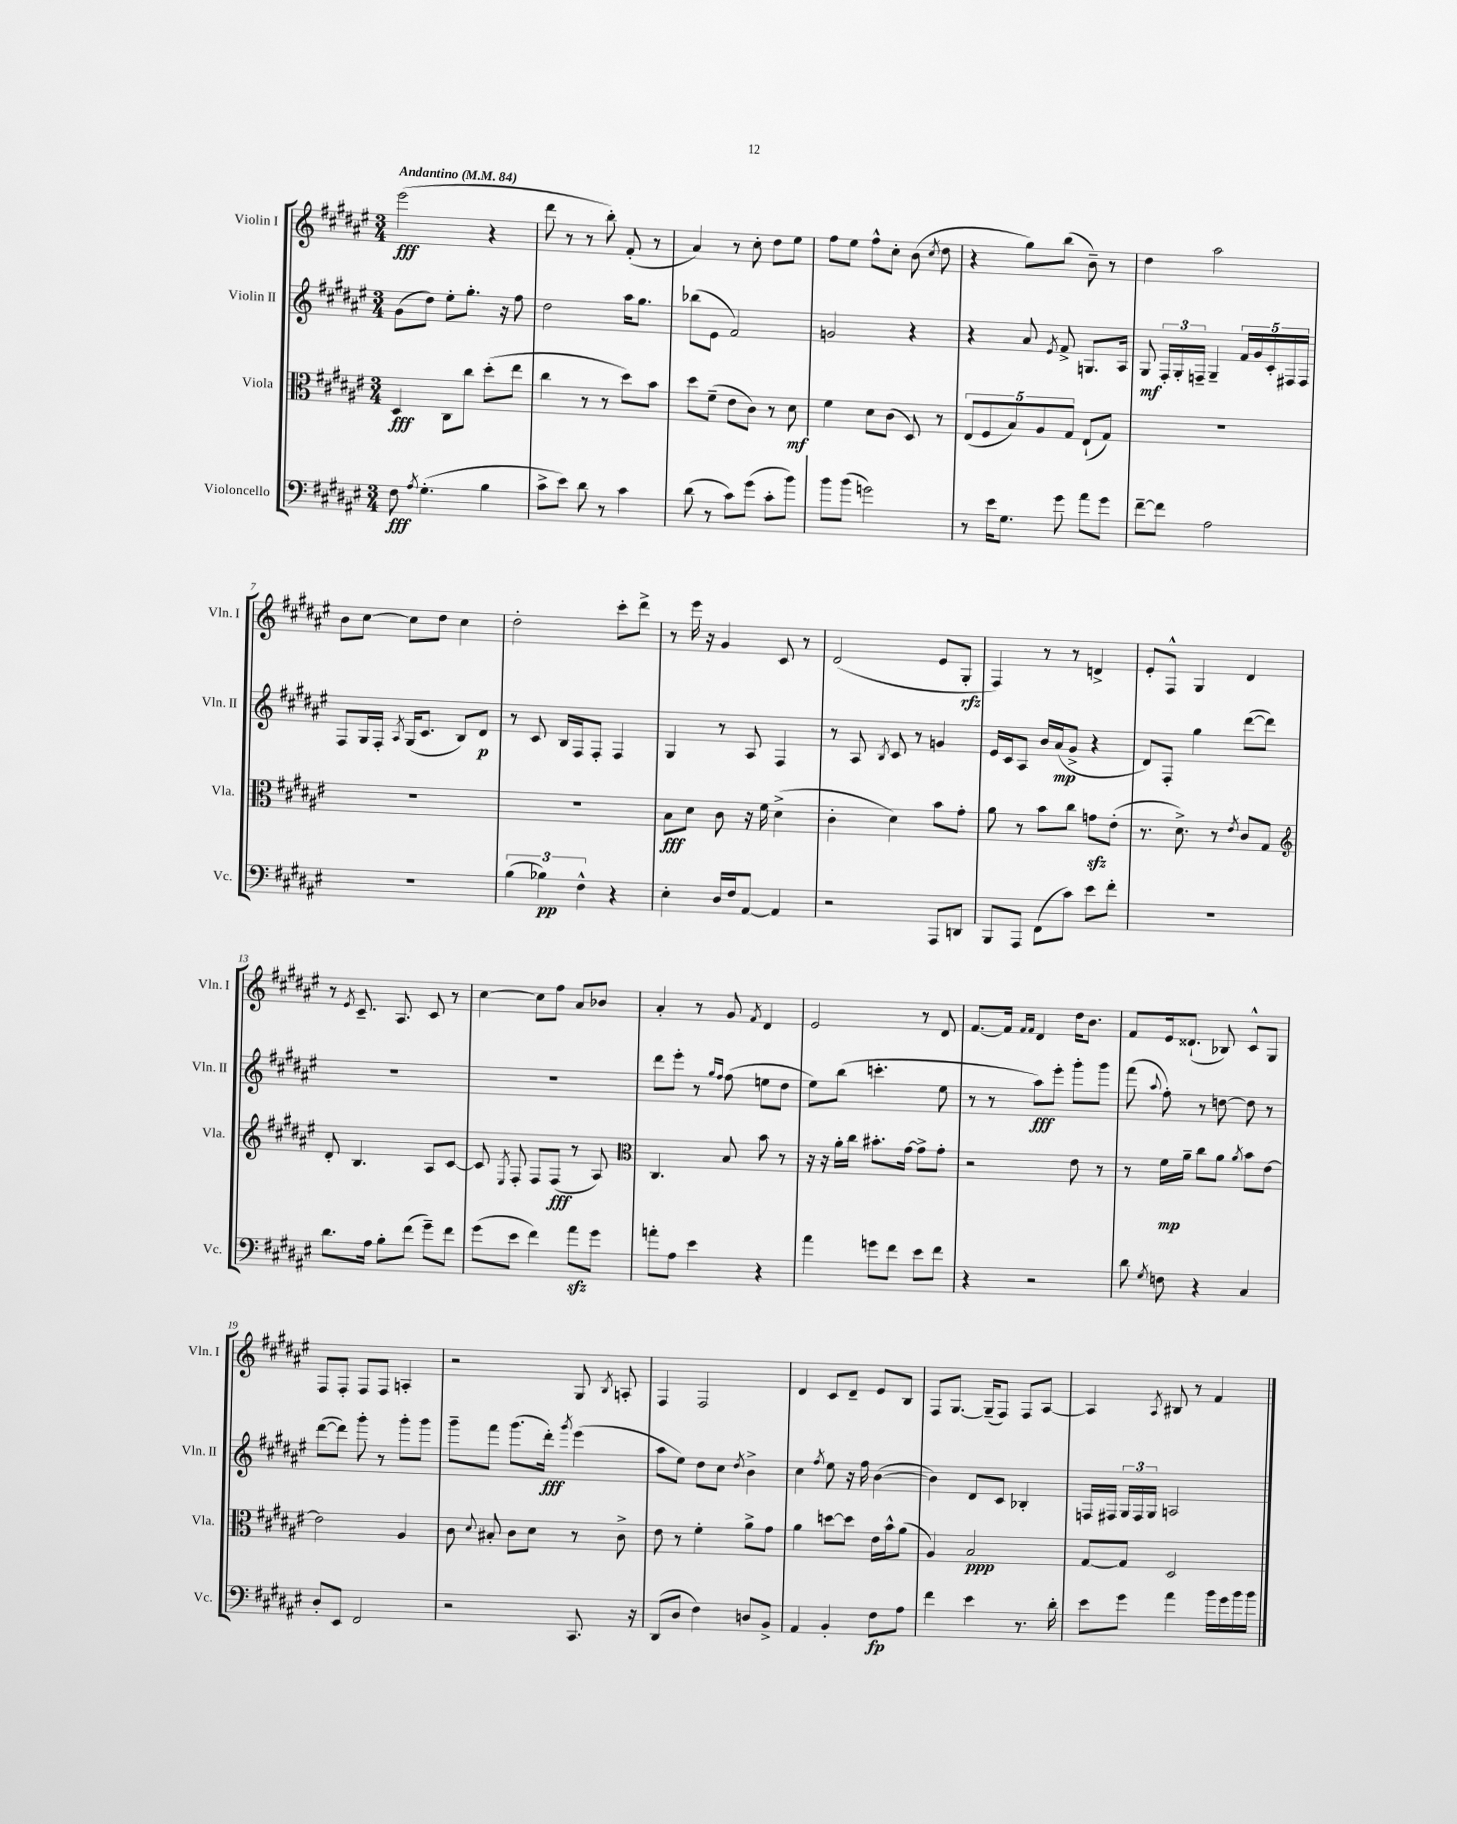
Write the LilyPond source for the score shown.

<<
\new StaffGroup <<
\new Staff = "s0" \with { instrumentName = "Violin I" shortInstrumentName = "Vln. I" } {
    \clef treble \key fis \major \numericTimeSignature \time 3/4 \tempo "Andantino" 4 = 84
    \autoBeamOff eis'''2\fff( r4 |
    dis'''8 r8 r8 b''8-.) fis'8-.( r8 |
    ais'4) r8 cis''8-. dis''8[ eis''8] |
    fis''8[ eis''8] fis''8[-^ cis''8]-. b'8( \acciaccatura { cis''8 } dis''8 |
    r4 gis''8[) b''8]( b'8--) r8 |
    dis''4 ais''2 |
    b'8[ cis''8]~ cis''8[ dis''8] cis''4 |
    dis''2-. cis'''8[-. dis'''8]-> |
    r8 eis'''16 r16 gis'4 cis'8 r8 |
    dis'2( eis'8[ gis8]-.\rfz |
    fis4) r8 r8 d'4-> |
    eis'8[-. fis8]-^ gis4 dis'4 |
    r8 \acciaccatura { eis'8 } cis'8.-- ais8. cis'8 r8 |
    cis''4~ cis''8[ fis''8] ais'8[ bes'8] |
    ais'4-. r8 gis'8 \acciaccatura { fis'8 } dis'4 |
    eis'2 r8 dis'8 |
    fis'8.[~ fis'16] \grace { fis'16[ fis'16] } dis'4 dis''16[ b'8.] |
    fis'8[ eis'16 disis'8.]-!( bes8) cis'8[-^ gis8] |
    fis8[ fis8]-. fis8[ fis8] a4-. |
    r2 gis8 \acciaccatura { b8 } a8-. |
    fis4 fis2 |
    dis'4 cis'8[ dis'8]-- eis'8[ b8] |
    fis8[ gis8.]~ gis16[--( fis8]) fis8[ ais8]~ |
    ais4 \acciaccatura { ais8 } bis8 r8 fis'4 \bar "|." |
}
\new Staff = "s1" \with { instrumentName = "Violin II" shortInstrumentName = "Vln. II" } {
    \clef treble \key fis \major \numericTimeSignature \time 3/4
    \autoBeamOff gis'8[( dis''8]) eis''8[-. gis''8.]-. r16 fis''8 |
    dis''2 ais''16[ gis''8.] |
    bes''8[( eis'8] fis'2) |
    g'2 r4 |
    r4 ais'8 \acciaccatura { eis'8 } fis'8-> g8.[ ais16] |
    gis8\mf \tuplet 3/2 { fis16[-. gis16-. f16]-- } gis4-- \tuplet 5/4 { fis'16[ gis'16 cis'16-. fis16 fis16] } |
    fis8[ gis16 fis16]-. \acciaccatura { ais8 } gis16[( cis'8.] b8[) dis'8]\p |
    r8 cis'8 b16[ fis16 fis8]-. fis4 |
    gis4 r8 ais8 fis4 |
    r8 ais8 \acciaccatura { b8 } cis'8 r8 g'4 |
    eis'16[ cis'16 ais8] b'16[ ais'16\mp( gis'8]-> r4 |
    dis'8[) fis8]-. gis''4 dis'''8[~( dis'''8]) |
    R2. |
    R2. |
    dis'''8[ eis'''8]-. r8 \grace { gis''16[ fis''16] } fis''8( e''8[ dis''8] |
    eis''8[) b''8]( c'''4.-. eis''8 |
    r8 r8 ais''8[\fff) eis'''8]-. gis'''8[-. gis'''8] |
    fis'''8( \appoggiatura { ais''8 } fis''8-.) r8 d''8~ d''8 r8 |
    dis'''8[~( dis'''8]) gis'''8-. r8 gis'''8[-. gis'''8] |
    gis'''8[-- fis'''8] gis'''8.[( dis'''16]-.\fff) \acciaccatura { gis'''8 } eis'''4( |
    ais''8[ eis''8]) dis''8[ cis''8] \acciaccatura { dis''8 } b'4-> |
    cis''4 \acciaccatura { fis''8 } eis''8 r16 fis''16 b'4~( |
    b'4) dis'8[ cis'8] bes4-. |
    f16[ fis16] \tuplet 3/2 { gis16[ fis16 gis16] } a2 \bar "|." |
}
\new Staff = "s2" \with { instrumentName = "Viola" shortInstrumentName = "Vla." } {
    \clef alto \key fis \major \numericTimeSignature \time 3/4
    \autoBeamOff dis4\fff cis8[ cis''8] dis''8[-.( eis''8] |
    cis''4 r8 r8 dis''8[) b'8] |
    dis''8[ fis'8]--( eis'8[ cis'8]) r8 dis'8\mf |
    fis'4 dis'8[ cis'8]( dis8) r8 |
    \tuplet 5/4 { eis8[( fis8 b8) ais8 gis8] } eis8[-!( gis8]) |
    R2. |
    R2. |
    R2. |
    b8[\fff dis'8] cis'8 r16 fis'16 dis'4->( |
    cis'4-. dis'4) b'8[ gis'8]-. |
    ais'8 r8 b'8[ cis''8] g'8[\sfz eis'8]-.( |
    r8. dis'8.->) r8 \acciaccatura { eis'8 } cis'8[ gis8] |
    \clef treble dis'8-. b4. ais8[ cis'8]~ |
    cis'8 \acciaccatura { eis8 } fis8-. fis8[ fis8]\fff( r8 ais8) |
    \clef alto cis4. b8 b'8 r8 |
    r16 r16 ais'16[-. cis''16] bis'8.[-. gis'16]~ gis'8[-> gis'8]-. |
    r2 eis'8 r8 |
    r8 fis'16[\mp ais'16]-- cis''8[ ais'8] \acciaccatura { ais'8 } b'8[ eis'8]~ |
    eis'2 ais4 |
    cis'8 \appoggiatura { dis'8 } bis8-. cis'8[ dis'8] r8 cis'8-> |
    eis'8 r8 fis'4-. ais'8[-> gis'8] |
    ais'4 d''8[~ d''8] eis'16[ b'16-^ ais'8]( |
    ais4) b2\ppp |
    gis8[~ gis8] dis2 \bar "|." |
}
\new Staff = "s3" \with { instrumentName = "Violoncello" shortInstrumentName = "Vc." } {
    \clef bass \key fis \major \numericTimeSignature \time 3/4
    \autoBeamOff fis8\fff \acciaccatura { ais8 } gis4.-.( b4 |
    cis'8[-> eis'8]) dis'8 r8 cis'4 |
    dis'8( r8 cis'8[) gis'8]( cis'8[-. b'8]) |
    b'8[ b'8]( g'2) |
    r8 eis'16[ gis8.] gis'8 ais'8[ gis'8] |
    fis'8[~-- fis'8] ais2 |
    R2. |
    \tuplet 3/2 { b4( bes4\pp) fis4-^ } r4 |
    eis4-. dis16[ fis16 ais,8]~ ais,4 |
    r2 ais,,8[ d,8] |
    b,,8[ ais,,8] fis,8[( cis'8]) eis'8[ fis'8]-. |
    R2. |
    dis'8.[ ais16] b8[-. fis'8]( gis'8[--) fis'8] |
    gis'8[( eis'8] fis'4) ais'8[\sfz gis'8] |
    a'8[-. ais8] eis'4 r4 |
    ais'4 g'8[ fis'8] eis'8[ fis'8] |
    r4 r2 |
    dis'8 \acciaccatura { gis8 } f8 r4 cis4 |
    dis8[-. eis,8] fis,2 |
    r2 cis,8. r16 |
    dis,8[( dis8] fis4) d8[ b,8]-> |
    ais,4 b,4-. fis8[\fp ais8] |
    fis'4 eis'4 r8. dis'16-. |
    eis'8[ gis'8] ais'4 b'16[ gis'16 b'16 b'16] \bar "|." |
}
>>
>>
